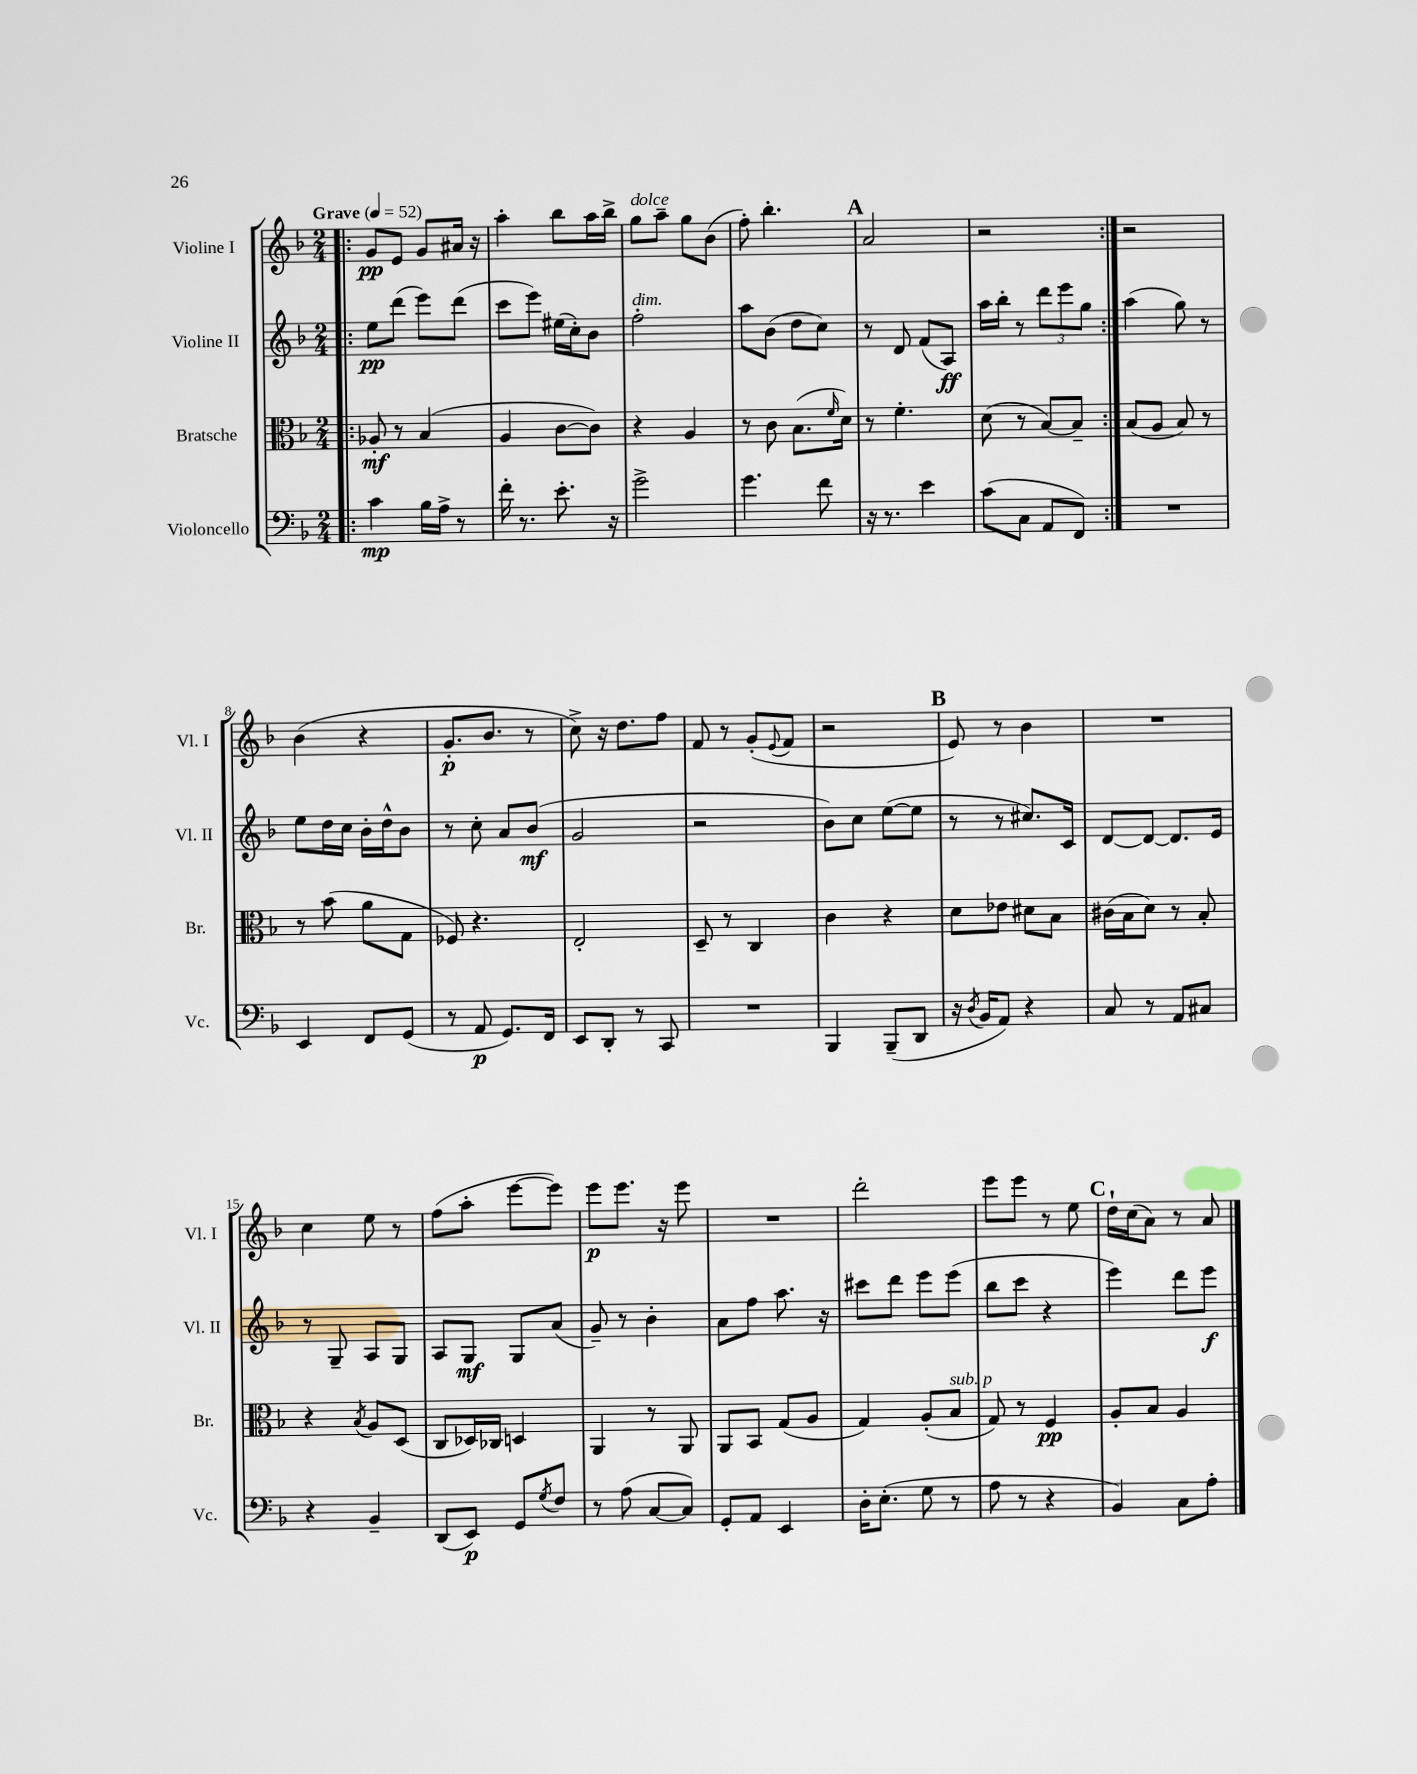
<<
\new StaffGroup <<
\new Staff = "s0" \with { instrumentName = "Violine I" shortInstrumentName = "Vl. I" } {
    \clef treble \key f \major \numericTimeSignature \time 2/4 \tempo "Grave" 4 = 52
    \repeat volta 2 { \bar ".|:" g'8\pp e'8 g'8 ais'16 r16 |
    a''4-. bes''8 a''16 bes''16-> |
    g''8^\markup { \italic "dolce" } a''8-- g''8 bes'8( |
    f''8-.) bes''4.-. |
    \mark \markup { \bold "A" } a'2 |
    r2 | }
    r2 |
    bes'4( r4 |
    g'8.-.\p bes'8. r8 |
    c''8->) r16 d''8. f''8 |
    f'8 r8 g'8-.( \appoggiatura { e'8 } f'8 |
    r2 |
    \mark \markup { \bold "B" } e'8) r8 bes'4 |
    R2 |
    c''4 e''8 r8 |
    f''8( a''8-. e'''8~ e'''8) |
    e'''8\p e'''8. r16 e'''8 |
    R2 |
    d'''2-. |
    e'''8 e'''8 r8 e''8 |
    \mark \markup { \bold "C" } d''16-! c''16( a'8) r8 a'8 \bar "|." |
}
\new Staff = "s1" \with { instrumentName = "Violine II" shortInstrumentName = "Vl. II" } {
    \clef treble \key f \major \numericTimeSignature \time 2/4
    \repeat volta 2 { \bar ".|:" e''8\pp d'''8( e'''8) d'''8( |
    c'''8 e'''8) eis''16( c''16-.) bes'8 |
    f''2-.^\markup { \italic "dim." } |
    a''8 bes'8( d''8 c''8) |
    \mark \markup { \bold "A" } r8 d'8 f'8( a8\ff) |
    a''16 bes''16-. r8 \tuplet 3/2 { d'''8 e'''8 g''8 } | }
    a''4( g''8) r8 |
    e''8 d''16 c''16 bes'16-. d''16-^ bes'8 |
    r8 c''8-. a'8 bes'8\mf( |
    g'2 |
    r2 |
    bes'8) c''8 e''8~( e''8 |
    \mark \markup { \bold "B" } r8 r8 cis''8.) c'16 |
    d'8~ d'8~ d'8. e'16 |
    r8 g8-- a8 g8 |
    a8 g8\mf g8 a'8( |
    g'8--) r8 bes'4-. |
    a'8 f''8 a''8. r16 |
    cis'''8 d'''8 e'''8 e'''8( |
    bes''8 c'''8 r4 |
    \mark \markup { \bold "C" } e'''4) d'''8 e'''8\f \bar "|." |
}
\new Staff = "s2" \with { instrumentName = "Bratsche" shortInstrumentName = "Br." } {
    \clef alto \key f \major \numericTimeSignature \time 2/4
    \repeat volta 2 { \bar ".|:" aes8-.\mf r8 bes4( |
    a4 c'8~ c'8) |
    r4 a4 |
    r8 c'8 bes8.( \grace { f'16 } d'16) |
    \mark \markup { \bold "A" } r8 f'4.-. |
    d'8( r8 bes8~) bes8-- | }
    bes8( a8 bes8) r8 |
    r8 bes'8( a'8 g8 |
    fes8) r4. |
    e2-. |
    d8-- r8 c4 |
    c'4 r4 |
    \mark \markup { \bold "B" } d'8 ees'8 dis'8 bes8 |
    cis'16( bes16 d'8) r8 bes8-. |
    r4 \acciaccatura { bes8 } a8 d8( |
    c8 des16) ces16 d4 |
    a,4 r8 a,8 |
    a,8 bes,8 g8( a8 |
    g4) a8-.( bes8^\markup { \italic "sub. p" } |
    g8) r8 f4\pp |
    \mark \markup { \bold "C" } a8-. bes8 a4 \bar "|." |
}
\new Staff = "s3" \with { instrumentName = "Violoncello" shortInstrumentName = "Vc." } {
    \clef bass \key f \major \numericTimeSignature \time 2/4
    \repeat volta 2 { \bar ".|:" c'4\mp bes16 a16-> r8 |
    f'16-. r8. e'8.-. r16 |
    g'2-> |
    g'4. f'8 |
    \mark \markup { \bold "A" } r16 r8. e'4 |
    c'8( c8 a,8 f,8) | }
    R2 |
    e,4 f,8 g,8( |
    r8 a,8\p g,8.) f,16 |
    e,8 d,8-. r8 c,8 |
    R2 |
    bes,,4 bes,,8--( d,8 |
    \mark \markup { \bold "B" } r16 \acciaccatura { d8 } bes,16 a,8) r4 |
    c8 r8 a,8 cis8 |
    r4 bes,4-- |
    d,8( e,8\p) g,8 \acciaccatura { g8 } f8 |
    r8 a8( c8~ c8) |
    g,8-. a,8 e,4 |
    d16-. e8.-.( g8 r8 |
    a8 r8 r4 |
    \mark \markup { \bold "C" } bes,4) c8 a8-. \bar "|." |
}
>>
>>
